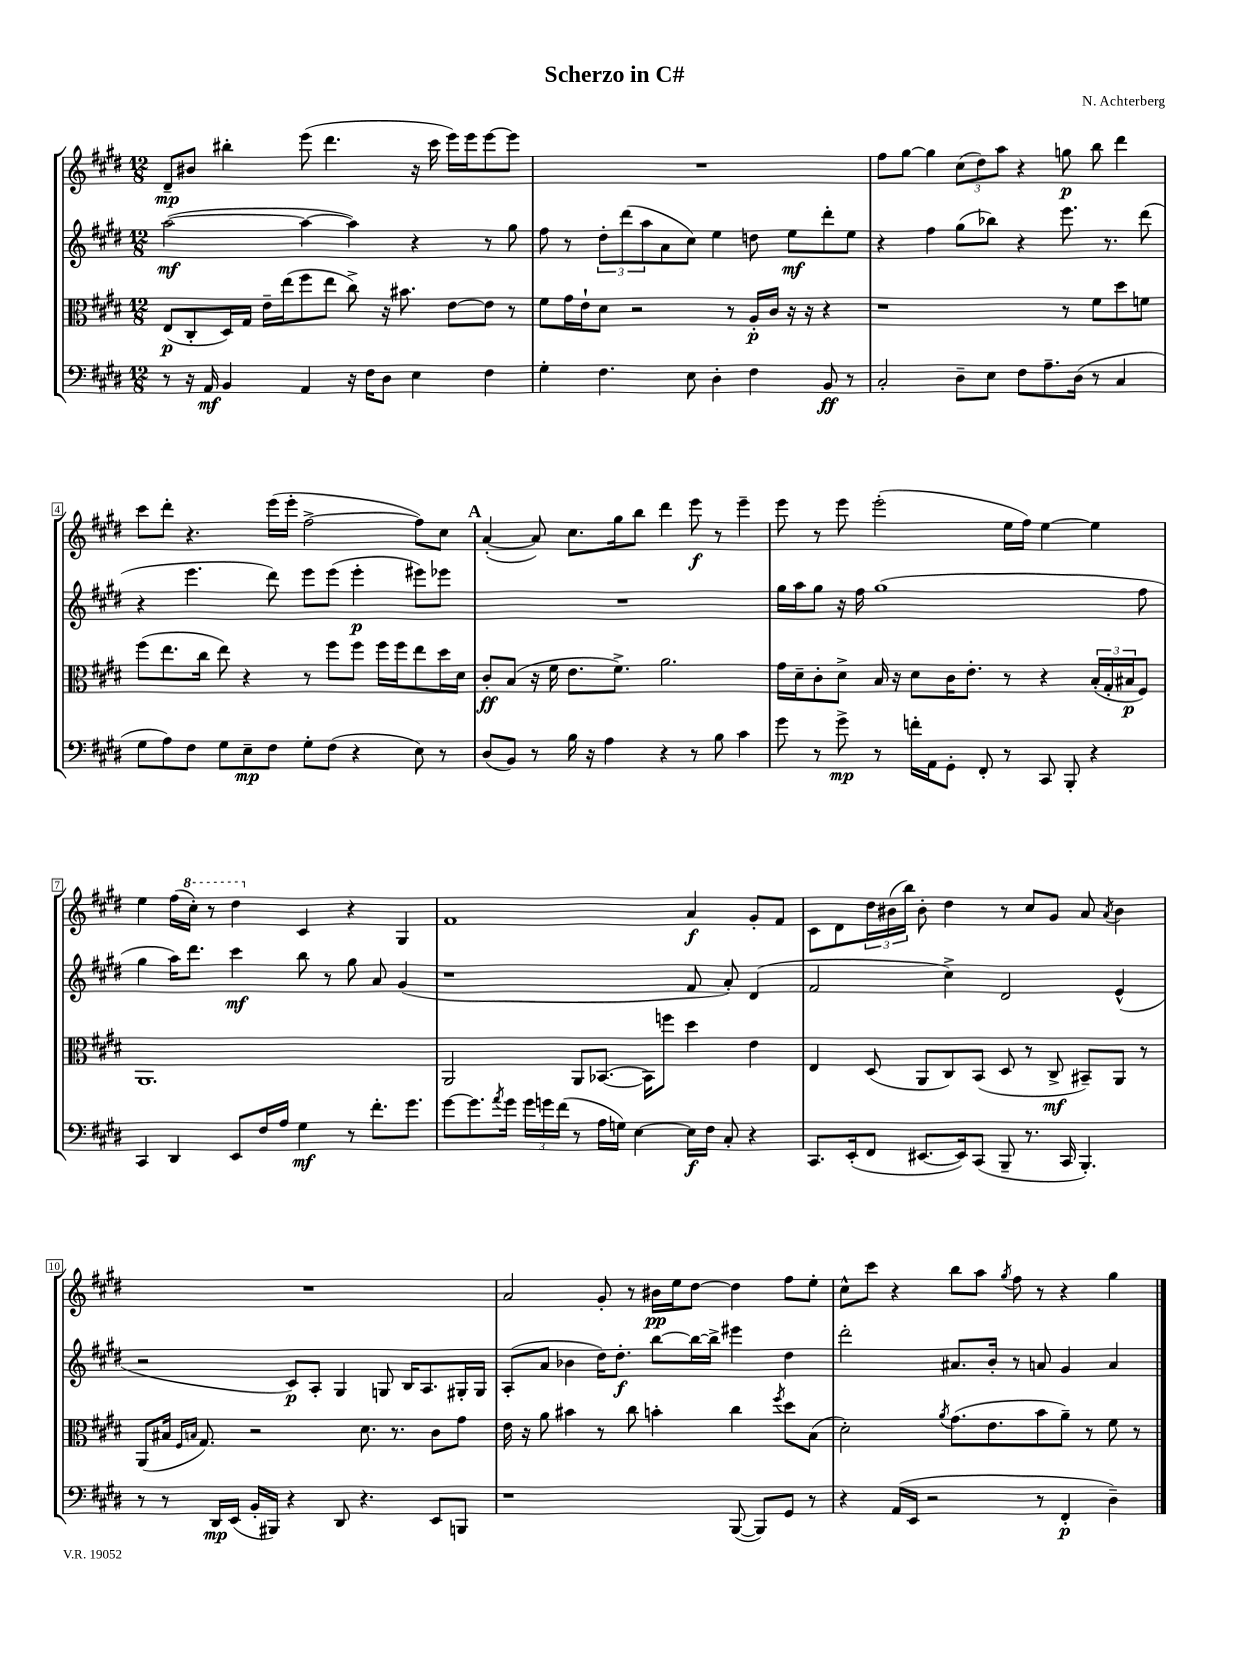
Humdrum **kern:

**kern	**kern	**kern	**kern
*staff4	*staff3	*staff2	*staff1
*clefF4	*clefC3	*clefG2	*clefG2
*k[f#c#g#d#]	*k[f#c#g#d#]	*k[f#c#g#d#]	*k[f#c#g#d#]
*M12/8	*M12/8	*M12/8	*M12/8
8r	(8E	([2aa	8d#~
16r	8C#'	.	8b#
16AA	.	.	.
4BB	16D#)	.	4bb#'
.	16G#	.	.
.	16e~	.	.
.	(16ee	.	.
4AA	8ff#	4aa_	(8eee
.	8ee	.	4.ddd#
16r	8cc#^)	4aa])	.
16F#	.	.	.
8D#	16r	.	.
.	8.b#	.	.
4E	.	4r	16r
.	.	.	16ccc#
.	[8e	.	16eee)
.	.	.	16eee
4F#	8e]	8r	[8eee
.	8r	8gg#	8eee]
=	=	=	=
4G#'	8f#	8ff#	1.r
.	16g#	8r	.
.	16e`	.	.
4.F#	8d#	12dd#'	.
.	.	(12ddd#	.
.	2r	.	.
.	.	12aa	.
.	.	8a	.
8E	.	8cc#)	.
4D#'	.	4ee	.
.	8r	.	.
4F#	16A'	8dd	.
.	16c#	.	.
.	16r	8ee	.
.	16r	.	.
8BB	4r	8ddd#'	.
8r	.	8ee	.
=	=	=	=
2C#'	1r	4r	8ff#
.	.	.	[8gg#
.	.	4ff#	4gg#]
8D#~	.	(8gg#	(12cc#
.	.	.	12dd#)
8E	.	8bb-)	.
.	.	.	12aa
8F#	.	4r	4r
8.A~	.	.	.
.	8r	8.eee	8gg
(16D#	.	.	.
8r	8f#	.	8bb
.	.	8.r	.
4C#	8dd#	.	4ddd#
.	8f	(8ddd#	.
=	=	=	=
8G#	(8ff#	4r	8ccc#
8A)	8.ee	.	8ddd#'
8F#	.	4.eee	4.r
.	16cc#	.	.
8G#	8ee)	.	.
8E~	4r	.	.
8F#	.	8ddd#)	(16eee
.	.	.	16eee'
8G#'	8r	8eee	[2ff#^
(8F#	8ff#	(8eee	.
4r	8ff#	4eee'	.
.	16ff#	.	.
.	16ff#	.	.
8E)	8ee	8eee#)	8ff#])
8r	16dd#	8eee-	8cc#
.	16d#	.	.
=	=	=	=
(8D#	8c#'	1.r	([4a'
8BB)	(8B	.	.
8r	16r	.	8a])
.	16f#	.	.
16B	8.e	.	8.cc#
16r	.	.	.
4A	.	.	.
.	8.f#^)	.	16gg#
.	.	.	8bb
4r	2.a	.	4ddd#
8r	.	.	8eee
8B	.	.	8r
4c#	.	.	4eee~
=	=	=	=
8g#	16g#	16gg#	8eee
.	16d#~	16aa	.
8r	8c#'	8gg#	8r
8g#^	8d#^	16r	8eee
.	.	16ff#	.
8r	16B	(1gg#	(2eee'
.	16r	.	.
16f'	8d#	.	.
16AA	.	.	.
8GG#'	16c#	.	.
.	8.e'	.	.
8FF#'	.	.	.
8r	8r	.	16ee
.	.	.	16ff#)
8CC#	4r	.	[4ee
8BBB'	.	.	.
4r	(24B'	.	4ee]
.	24G#'	.	.
.	24B#	.	.
.	8F#)	8ff#	.
=	=	=	=
4CC#	1.AA	4gg#	4ee
4DD#	.	16aa)	(16ff#
.	.	8.ddd#	16ccc#')
.	.	.	8r
8EE	.	4ccc#	4ddd#
16F#	.	.	.
16A	.	.	.
4G#	.	8bb	4c#
.	.	8r	.
8r	.	8gg#	4r
8.f#'	.	8a	.
.	.	(4g#	4G#
8.g#	.	.	.
=	=	=	=
[8g#	2AA	1r	1f#
8.g#]	.	.	.
8qa	.	.	.
16g#	.	.	.
24g#	.	.	.
24g	.	.	.
(24f#	.	.	.
8r	8AA	.	.
16A	([8.BB-	.	.
16G)	.	.	.
[4E	.	.	.
.	16BB-])	.	.
.	8ff	.	.
16E]	4dd#	8f#	4a
16F#	.	.	.
8C#'	.	8a')	.
4r	4e	(4d#	8g#'
.	.	.	8f#
=	=	=	=
8.CC#	4E	2f#	8c#
.	.	.	8d#
(16EE'	.	.	.
8FF#	(8D#	.	24dd#
.	.	.	(24b#
.	.	.	24bb)
[8.EE#	8AA	.	8b#'
.	8C#)	4cc#^)	4dd#
16EE#])	.	.	.
(8CC#	(8BB	.	.
8BBB~	8D#	2d#	8r
8.r	8r	.	8cc#
.	8C#^	.	8g#
16CC#	.	.	.
4.BBB')	8BB#~)	.	8a
.	.	.	8qa
.	8AA	(4e^^	4b#
.	8r	.	.
=	=	=	=
8r	(8AA	2r	1.r
8r	16B#	.	.
.	16qqF#	.	.
.	16qqB	.	.
.	8.G#)	.	.
16DD#	.	.	.
(16EE	.	.	.
16BB'	2r	.	.
16BBB#)	.	.	.
4r	.	8c#)	.
.	.	8A'	.
8DD#	.	4G#	.
4.r	8.d#	.	.
.	.	8G	.
.	8.r	.	.
.	.	16B	.
.	.	8.A	.
8EE	8c#	.	.
8BBB	8g#	16G#'	.
.	.	16G#	.
=	=	=	=
1r	16e	(8A'	2a
.	16r	.	.
.	8a	8a	.
.	4b#	4b-	.
.	8r	16dd#)	8g#'
.	.	8.dd#'	.
.	8cc#	.	8r
.	4b'	[8bb	16b#
.	.	.	16ee
.	.	16bb_	[8dd#
.	.	16bb^]	.
([8BBB	4cc#	4eee#	4dd#]
8BBB])	.	.	.
.	8qff#	.	.
8GG#	8dd#	4dd#	8ff#
8r	(8B	.	8ee'
=	=	=	=
4r	2d#')	2ddd#'	8cc#^^
.	.	.	8ccc#
(16AA	.	.	4r
16EE	.	.	.
2r	.	.	.
.	8qa	.	.
.	(8.g#	8.a#	8bb
.	.	.	8aa
.	8.e	16b'	.
.	.	.	8qgg#
.	.	8r	8ff#
8r	8b	8a	8r
4FF#'	8a~)	4g#	4r
.	8r	.	.
4D#~)	8f#	4a	4gg#
.	8r	.	.
==	==	==	==
*-	*-	*-	*-
